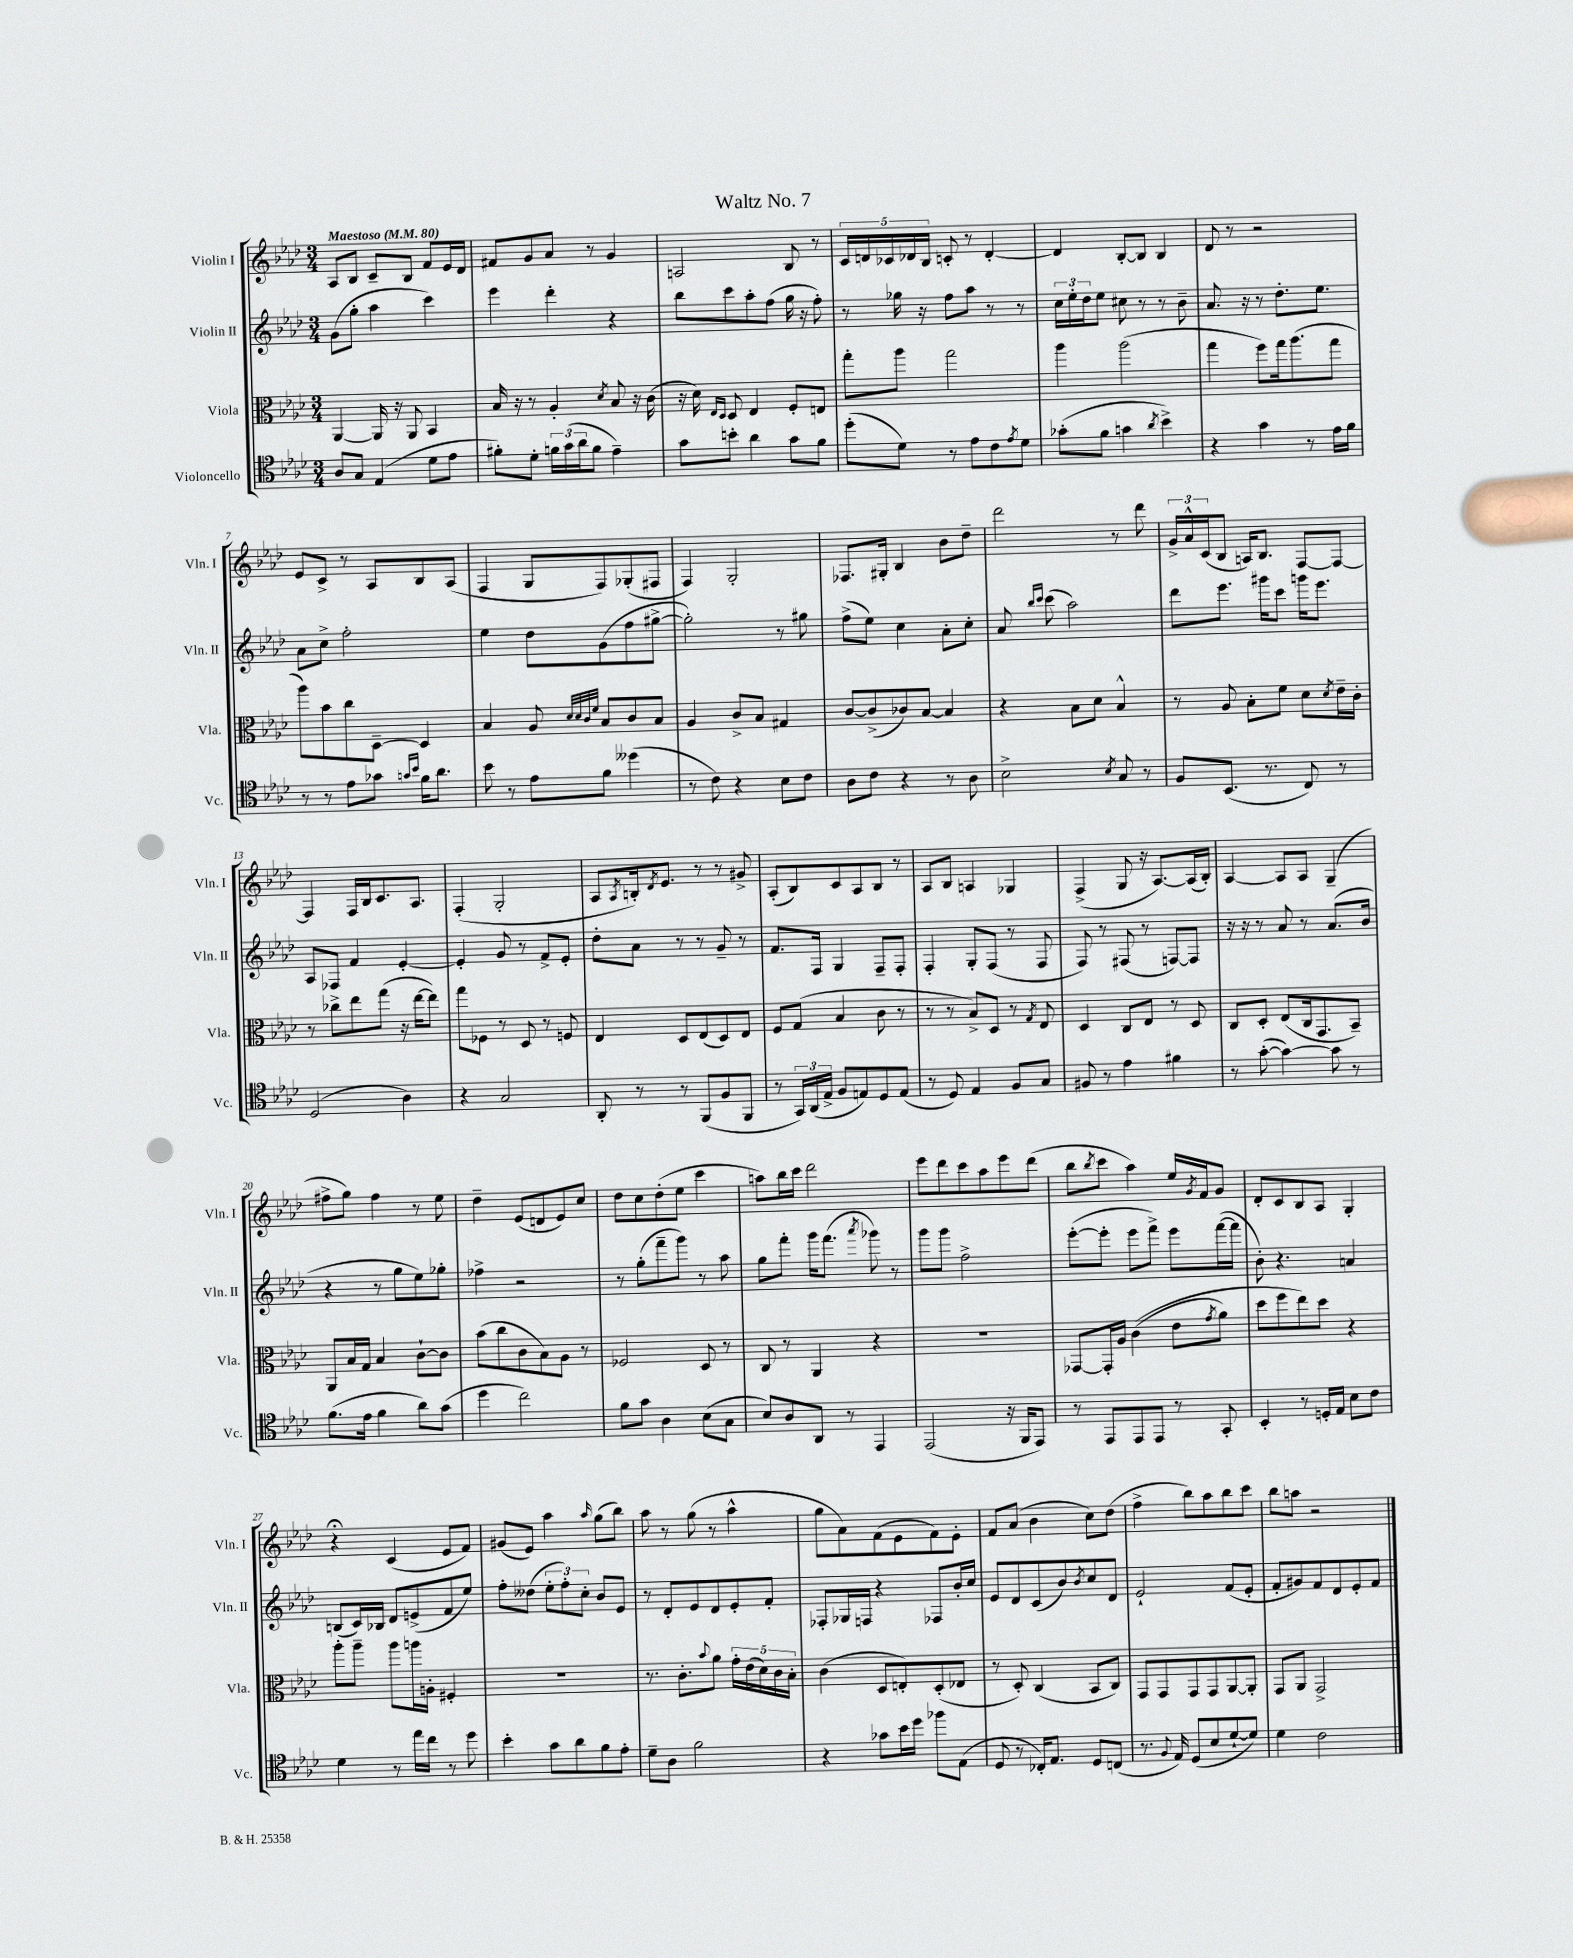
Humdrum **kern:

**kern	**kern	**kern	**kern
*staff4	*staff3	*staff2	*staff1
*clefC4	*clefC3	*clefG2	*clefG2
*k[b-e-a-d-]	*k[b-e-a-d-]	*k[b-e-a-d-]	*k[b-e-a-d-]
*M3/4	*M3/4	*M3/4	*M3/4
*MM80	*MM80	*MM80	*MM80
8A-	[4AA-	(8g	8A-
8G	.	8gg'	8B-
(4E-	16AA-]	4aa-	8c~
.	16r	.	.
.	8AA-	.	8B-
8d-	4BB-	4ccc)	8f
8e-	.	.	16e-
.	.	.	16d-
=	=	=	=
8f#')	16B-	4eee-	8f#
.	16r	.	.
8d-'	8r	.	8g
24f	4A-'	4ddd-'	8a-
(24g	.	.	.
24a-	.	.	.
8f	.	.	8r
.	8qd-	.	.
4e-~)	8B-	4r	4g
.	16r	.	.
.	(16c	.	.
=	=	=	=
8g	16r	8bb-	2A
.	16d-)	.	.
.	16qqE-	.	.
.	16qqD-	.	.
8b'	8D-	8ccc	.
4a-	4E-	8aa-'	.
.	.	(8ff	.
8g	8F'	16gg	8B-
.	.	16r	.
8f	8E	8ff')	8r
=	=	=	=
(8dd-'	8gg'	8r	20c
.	.	.	20d
.	.	.	20c-
8d-)	8aa-	16gg-	.
.	.	.	20d-
.	.	16r	.
.	.	.	20B-
8r	2gg	8ff	8c'
8e-	.	8aa-	8r
8c	.	8r	[4d-'
8qe-	.	.	.
8d-	.	8r	.
=	=	=	=
(8g-'	4aa-	24cc	4d-]
.	.	24ee-'	.
.	.	24dd-	.
8f	.	8ee-	.
4g	(2aa-	8cc#	[8B-'
.	.	8r	8B-]
8qa-	.	.	.
4b-^)	.	8r	4B-
.	.	8b-~	.
=	=	=	=
4r	4gg	8.a-	8d-
.	.	.	8r
.	.	16r	.
4g	8ff)	8r	2r
.	16gg	8.dd-'	.
.	(8.aa-	.	.
8r	.	.	.
.	.	8.ee-	.
16e-	8gg	.	.
16f	.	.	.
=	=	=	=
8r	8aa-)	8a-	8e-
8r	8b-	8cc^	8c^
8e-	8cc	2ff'	8r
8g-	[8D-~	.	8A-
16qqg	.	.	.
16qqb-	.	.	.
16f	4D-]	.	8B-
8.a-	.	.	.
.	.	.	(8A-
=	=	=	=
8b-	4B-	4ee-	4F
8r	.	.	.
8e-	8A-	8dd-	8G
.	32qqd-	.	.
.	32qqd-	.	.
.	32qqc	.	.
.	32qqf	.	.
8f	8B-	(8g	8F)
(4dd--	8c	8ff	(8G-'
.	8B-	[8gg#^	8F#
=	=	=	=
8r	4A-	2gg#'])	4F)
8c)	.	.	.
4r	8c^	.	2G'
.	8B-	.	.
8B-	4G#	8r	.
8c	.	8gg#	.
=	=	=	=
8A-	[8c	(8ff^	8.F-
8c	(8c^]	8ee-)	.
.	.	.	16G#'
4r	8c-)	4cc	4B-
.	[8B-	.	.
8r	4B-]	8a-'	8b-
8A-	.	8cc'	8dd-~
=	=	=	=
2B-^	4r	8a-	2ddd-
.	.	16qqbb-	.
.	.	16qqccc	.
.	.	(8ccc	.
.	8B-	2aa-)	.
.	8d-	.	.
8qB-	.	.	.
8G	4B-^^	.	8r
8r	.	.	8ddd-
=	=	=	=
8F	8r	8ddd-	24g^
.	.	.	24a-^^
.	.	.	(24c
(8.BB-	8A-	8.eee-	8B-
.	8B-'	.	16A)
8.r	.	16ggg#	8.B-
.	8f	8ccc	.
8C)	8d-	16ggg	[8F
.	.	8.eee-	.
.	8qd-	.	.
8r	16e-~	.	8F_
.	16c'	.	.
=	=	=	=
(2D-	8r	8A-	4F]
.	8cc-^	8F-	.
.	8ee-	4f	16F
.	.	.	16B-
.	(8gg	.	8.c
4A-)	16r	[4e-'	.
.	[16ee-	.	8.A-
.	8ee-])	.	.
=	=	=	=
4r	8gg	4e-']	(4F'
.	8F-	.	.
2G	8r	8g	2G'
.	8D-	8r	.
.	8r	8f^	.
.	8F	8e-'	.
=	=	=	=
8AA-'	4E-	8dd-'	8A-
.	.	.	8qA-
8r	.	8a-	16B')
.	.	.	8qd-
.	.	.	8.e-
8r	8D-	8r	.
(8FF	(8E-	8r	8r
8F	8D-)	8g~	8r
8FF	8E-	8r	8g#^
=	=	=	=
8r	8F	8.f	(8A-'
24GG)	(8G	.	8B-)
(24AA-	.	.	.
.	.	16F	.
24E-^	.	.	.
8F	4B-	4G	8c
8E)	.	.	8A-
8D-	8c	8F~	8B-
(8E	8r	8F'	8r
=	=	=	=
8r	8r	4F'	8A-
8D-)	8r	.	8B-
4E-	8B-^)	8G'	4A
.	8D-	(8F	.
8F	8r	8r	4G-
.	8qG	.	.
8G	8E-	8F	.
=	=	=	=
8F#	4D-	8F)	(4F^
8r	.	8r	.
4e-	8C	(8F#	8G
.	8E-	8r	16r
.	.	.	[8.A-)
4f#	8r	[8F)	.
.	8D-	8F]	(16A-]
.	.	.	16B-')
=	=	=	=
8r	8C	16r	[4A-
.	.	16r	.
([8g'	8D-'	8r	.
4g_)	(8E-	8a-	8A-]
.	16C	8r	8A-
.	8.GG	.	.
8g]	.	(8.a-	(4G~
8r	8BB-~)	.	.
.	.	16b-	.
=	=	=	=
(8.f	8AA-	4r	8ff#^
.	16B-	.	8gg)
16e-	16G	.	.
4f	4B-	8r	4ff#
.	.	8gg	.
8a-)	[8c`	8ee-)	8r
(8g	8c]	8gg-'	8ee-
=	=	=	=
4dd-	(8b-	4ff-^	4dd-~
.	8cc	.	.
2cc)	8c	2r	(8e-
.	8B-)	.	8d
.	8A-	.	8e-)
.	8r	.	8cc
=	=	=	=
8f	2F-	8r	8dd-
8g	.	(8gg'	8cc
4A-	.	8fff~	(8dd-'
.	.	8ggg)	8ee-
(8B-	8D-	8r	4ccc
8G	8r	8aa-	.
=	=	=	=
8B-)	8C	8gg	8aa)
8A-	8r	8fff'	16bb-
.	.	.	16ccc
8AA-	4AA-	16ggg	2ddd-
.	.	(8.fff	.
8r	.	.	.
.	.	8qaaa-	.
4EE-	4r	8ggg-)	.
.	.	8r	.
=	=	=	=
(2EE-	2.r	8ggg	8eee-
.	.	8ggg	8ddd-
.	.	2ff^	8ccc
.	.	.	8aa-
16r	.	.	8eee-
16FF	.	.	.
8EE-)	.	.	(8ddd-
=	=	=	=
8r	[8GG-	([8eee-'	8bb-
.	.	.	8qbb-
8EE-	16GG-']	8eee-']	8ccc
.	16A-	.	.
8EE-	&((4c	8eee-	4aa-)
8EE-	.	8fff^)	.
8r	8e-	8eee-	16ee-
.	.	.	8qg
.	.	.	16f
.	8qg	.	.
8GG'	8a-)	([16fff	8g
.	.	16fff]	.
=	=	=	=
4BB-'	8dd-	8b-')	8d-'
.	8ff	4.r	8c
8r	8ee-&)	.	8B-
16D'	8dd-	.	8A-
16E-	.	.	.
8B-	4r	4a	4G'
8c	.	.	.
=	=	=	=
4d-	8aa-'	(8B	4r;
.	8aa-~	16c)	.
.	.	16B-	.
8r	8aa-	8d-	(4c
16ee-	16aa	(8e^	.
16cc	16A'	.	.
8r	4F#'	8f	8e-
8dd-	.	8ee-)	8f)
=	=	=	=
4b-'	2.r	8ff'	(8g#
.	.	(8dd--	8e-)
8g	.	12ee-'	4aa-
.	.	12ff')	.
8a-	.	.	.
.	.	12cc'	.
.	.	.	16qqaa-
8f	.	8b-	(8gg
8e-'	.	8e-	8bb-)
=	=	=	=
8d-~	8.r	8r	8aa-
8A-	.	8d-'	8r
.	8.c'	.	.
2f	.	8e-	(8gg
.	8qqb-	.	.
.	8a-	8d-	8r
.	20g'	8e-'	4aa-^^
.	(20e-	.	.
.	20d-)	.	.
.	.	8f'	.
.	20c	.	.
.	20B-'	.	.
=	=	=	=
4r	(4c	8F-'	8gg
.	.	16G-	8a-)
.	.	16F	.
8g-	8D-	4r	(8f
16b-	8E')	.	8e-
16dd-	.	.	.
8ff-	(8D-'	8F-	8f)
(8E-	8E-	16b-'	8e-'
.	.	16cc	.
=	=	=	=
8D-	8r	8e-	8f
8r	8D-')	8d-	(8a-
16C-')	(4C	(8c	4b-
8.E-	.	.	.
.	.	8b-)	.
.	.	8qb-	.
8D-	8BB-	8cc	8cc)
(8C	8C)	8d-	(8dd-
=	=	=	=
8.r	8GG	2e-`	4ff^
.	8GG	.	.
8qqF	.	.	.
16E-)	.	.	.
(8D-	8GG	.	8bb-)
8B-	8GG	.	8aa-
[8d-`	[8AA-	(8f	8bb-
8d-])	8AA-']	8e-'	8ccc
=	=	=	=
4d-	8GG	8f'	8bb-
.	8AA-	8g#)	8aa
2c	2GG^	8f	2r
.	.	8d-	.
.	.	8e-'	.
.	.	8f	.
==	==	==	==
*-	*-	*-	*-
